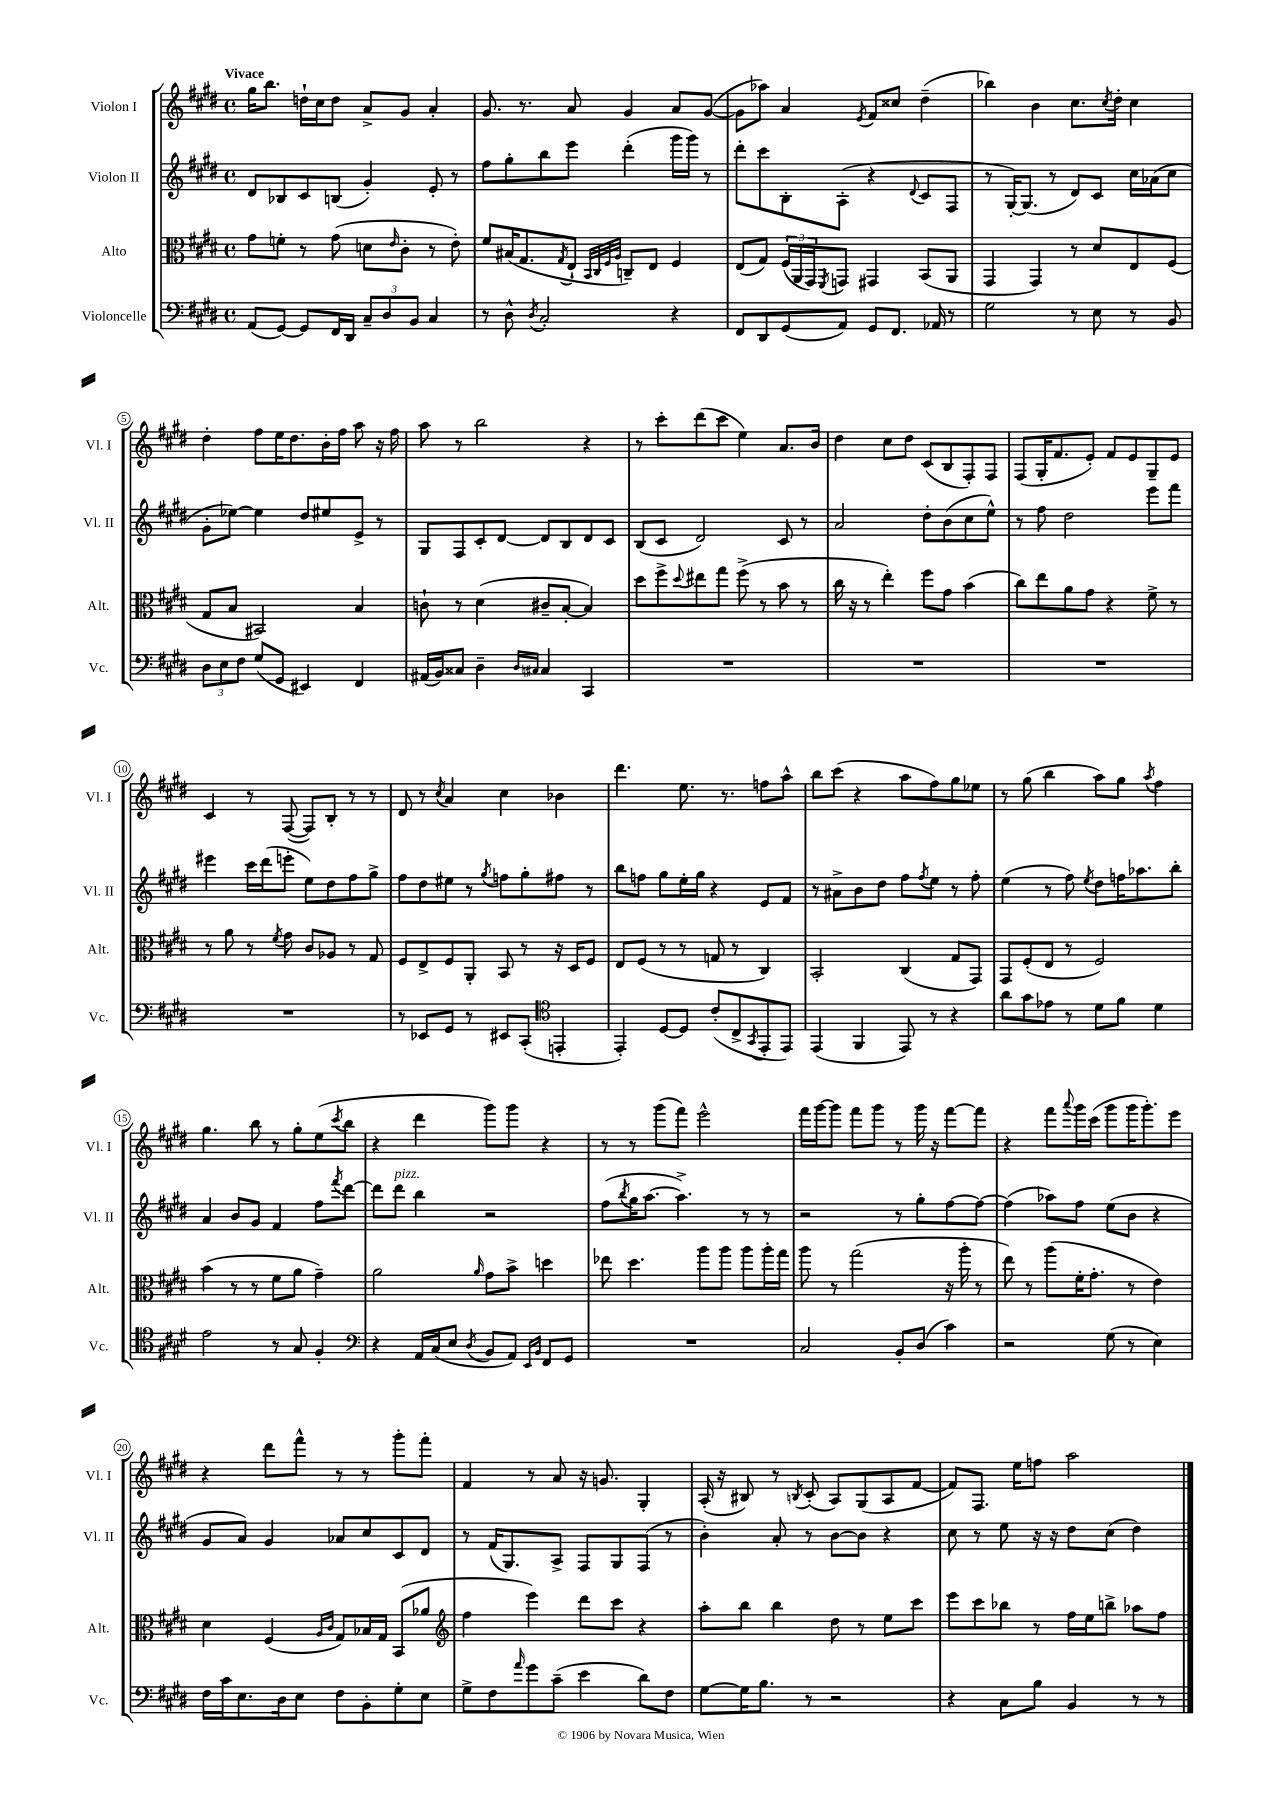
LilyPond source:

<<
\new StaffGroup <<
\new Staff = "s0" \with { instrumentName = "Violon I" shortInstrumentName = "Vl. I" } {
    \clef treble \key e \major \defaultTimeSignature \time 4/4 \tempo "Vivace"
    gis''16 b''8. d''16-! cis''16 d''8 a'8-> gis'8 a'4-. |
    gis'8. r8. a'8 gis'4 a'8 gis'8~( |
    gis'8 aes''8) a'4 \acciaccatura { e'8 } fis'8 cisis''8 dis''4--( |
    bes''4) b'4 cis''8. \acciaccatura { cis''8 } dis''16-. cis''4 |
    dis''4-. fis''8 e''16 dis''8. b'16-. fis''16 a''8 r16 fis''16 |
    a''8 r8 b''2 r4 |
    r8 cis'''8-. dis'''8( cis'''8 e''4) a'8. b'16 |
    dis''4 cis''8 dis''8 cis'8( b8 fis8-.) fis8 |
    fis8( gis16-. fis'8. e'8-.) fis'8 e'8 gis8-- e'8 |
    cis'4 r8 fis8~( fis8) b8-. r8 r8 |
    dis'8 r8 \acciaccatura { cis''8 } a'4 cis''4 bes'4 |
    dis'''4. e''8. r8. f''8 a''8-^ |
    b''8 cis'''8( r4 a''8 fis''8) gis''8 ees''8 |
    r8 gis''8( b''4 a''8) gis''8 \acciaccatura { a''8 } fis''4 |
    gis''4. b''8 r8 gis''8-. e''8( \acciaccatura { cis'''8 } b''8 |
    r4 dis'''4 gis'''8) gis'''8 r4 |
    r8 r8 gis'''8( fis'''8) e'''2-^ |
    fis'''16 gis'''16~ gis'''8 fis'''8 gis'''8 r8 gis'''16 r16 fis'''8~ fis'''8 |
    r4 fis'''8 \appoggiatura { a'''8 } gis'''16 cis'''16( gis'''8 gis'''16 gis'''8.-.) e'''8 |
    r4 dis'''8 fis'''8-^ r8 r8 gis'''8-. fis'''8-. |
    fis'4 r8 a'8 r16 g'8. gis4-. |
    a16-.( r16 bis8) r8 \acciaccatura { b8 } cis'8-.( a8) gis8( a8 fis'8~ |
    fis'8) fis8. e''16 f''8 a''2 \bar "|." |
}
\new Staff = "s1" \with { instrumentName = "Violon II" shortInstrumentName = "Vl. II" } {
    \clef treble \key e \major \defaultTimeSignature \time 4/4
    dis'8 bes8 cis'8 b8( gis'4-.) e'8-. r8 |
    fis''8 gis''8-. b''8 e'''8 dis'''4-.( gis'''16 gis'''16) r8 |
    dis'''8-. cis'''8 b8-. a8-.( r4 \appoggiatura { dis'8 } cis'8 fis8 |
    r8 gis16~-.) gis8.( r8 dis'8) cis'8 cis''16 aes'16( cis''8 |
    gis'8-. ees''8~) ees''4 dis''8 eis''8 e'8-> r8 |
    gis8 fis8 cis'8-. dis'8~ dis'8 b8 dis'8 cis'8 |
    b8( cis'8 dis'2) cis'8 r8 |
    a'2 dis''8-. b'8( cis''8 e''8-^) |
    r8 fis''8 dis''2 e'''8 fis'''8 |
    eis'''4 cis'''16 dis'''16( e'''8-. e''8) dis''8 fis''8 gis''8-> |
    fis''8 dis''8 eis''8 r8 \acciaccatura { gis''8 } f''8 gis''8-. fis''8 r8 |
    b''8 f''8 gis''8 e''16-. gis''16 r4 e'8 fis'8 |
    r8 ais'8-> b'8 dis''8 fis''8 \acciaccatura { fis''8 } e''8 r8 fis''8-. |
    e''4( r8 fis''8) \acciaccatura { e''8 } dis''8 f''16 aes''8. b''8-. |
    a'4 b'8 gis'8 fis'4 fis''8 \acciaccatura { fis'''8 } dis'''8~ |
    dis'''8 dis'''8^\markup { \italic "pizz." } b''4 r2 |
    fis''8( \acciaccatura { b''8 } gis''16 a''8.~ a''4.->) r8 r8 |
    r2 r8 gis''8-. fis''8~ fis''8~ |
    fis''4( aes''8) fis''8 e''8( b'8 r4 |
    gis'8 a'8) gis'4 aes'8 cis''8 cis'8 dis'8 |
    r8 fis'16( gis8.) a8-> fis8 gis8 fis8( r8 |
    b'4-.) a'8-. r8 b'8~ b'8 r4 |
    cis''8 r8 e''8 r16 r16 dis''8 cis''8( dis''4) \bar "|." |
}
\new Staff = "s2" \with { instrumentName = "Alto" shortInstrumentName = "Alt." } {
    \clef alto \key e \major \defaultTimeSignature \time 4/4
    gis'8 f'8-. r8 gis'8( d'8 \grace { e'16 } cis'8-. r8 e'8-.) |
    fis'8 bis16( gis8. \acciaccatura { gis8 } e8-! \grace { b,32 cis32 fis32 a32 } c8--) e8 fis4 |
    e8( gis8) \tuplet 3/2 { fis16( a,16 gis,16) } \acciaccatura { fis,8 } g,8 gis,4 b,8( a,8 |
    gis,4 gis,4) r8 dis'8 e8 fis8( |
    gis8 b8 bis,2) b4 |
    c'8-! r8 dis'4( cis'8-- b8~-. b4) |
    dis''8 fis''8-> \appoggiatura { dis''8 } eis''8 gis''8 fis''8->( r8 b'8 r8 |
    cis''16 r16 r8 e''4-.) fis''8 gis'8 b'4( |
    cis''8) e''8 a'8 gis'8 r4 fis'8-> r8 |
    r8 a'8 r8 \acciaccatura { fis'8 } gis'8 cis'8 aes8 r8 gis8 |
    fis8 e8-> fis8 a,8-. b,8 r8 r16 dis16 fis8 |
    e8 fis8( r8 r8 g8 r8 cis4) |
    b,2-. cis4( gis8 gis,8) |
    gis,8 fis8-.( e8 r8 fis2) |
    b'4( r8 r8 fis'8 a'8 gis'4--) |
    a'2 \grace { a'16 } gis'8 b'8-> d''4 |
    ees''8 dis''4. a''8 a''8 a''8 a''16-. gis''16 |
    a''8 r8 gis''2( r16 a''16-. r8 |
    e''8) r8 a''8( fis'16-. gis'8.-. r8 e'4) |
    dis'4 fis4( \grace { a16 cis'16 } gis8) bes16 gis16 b,8( aes'8 |
    \clef treble fis''4 e'''4) dis'''8 cis'''8 r4 |
    a''8-. b''8 b''4 dis''8 r8 e''8 cis'''8 |
    e'''8 cis'''8 bes''8 r8 fis''16 e''16 b''8-> aes''8 fis''8 \bar "|." |
}
\new Staff = "s3" \with { instrumentName = "Violoncelle" shortInstrumentName = "Vc." } {
    \clef bass \key e \major \defaultTimeSignature \time 4/4
    a,8( gis,8~) gis,8 fis,16 dis,16 \tuplet 3/2 { cis8-- dis8 b,8 } cis4 |
    r8 dis8-^ \acciaccatura { dis8 } cis2-. r4 |
    fis,8 dis,8 gis,8( a,8) gis,8 fis,8. aes,16 r8 |
    gis2 r8 e8 r8 b,8 |
    \tuplet 3/2 { dis8 e8 fis8 } gis8( gis,8 eis,4) fis,4 |
    ais,16( b,16) cisis8 dis4-- \grace { dis16 cis16 } cis4 cis,4 |
    R1 |
    R1 |
    R1 |
    R1 |
    r8 ees,8 gis,8 r8 eis,8 cis,8-.( \clef tenor e,4-. |
    e,4-.) dis8~ dis8 cis'8-.( cis8-> \acciaccatura { gis,8 } e,8-. e,8) |
    e,4( fis,4 e,8) r8 r4 |
    a'8 gis'8 ees'8 r8 dis'8 fis'8 dis'4 |
    e'2 r8 gis8 fis4-. |
    \clef bass r4 a,16 cis16( e8 \acciaccatura { dis8 } b,8 a,8) \grace { e,16 b,16 } fis,8 gis,8 |
    R1 |
    cis2 b,8-. dis8( cis'4) |
    r2 gis8( r8 e4) |
    fis16 cis'16 e8. dis16 e8 fis8 b,8-. gis8-. e8 |
    gis8-> fis8 \grace { a'16 } gis'8 cis'8--( e'4 dis'8) fis8 |
    gis8~ gis16 b8. r8 r2 |
    r4 cis8 b8 b,4 r8 r8 \bar "|." |
}
>>
>>
\layout { \context { \Score \override BarNumber.stencil = #(make-stencil-circler 0.1 0.3 ly:text-interface::print) } }
